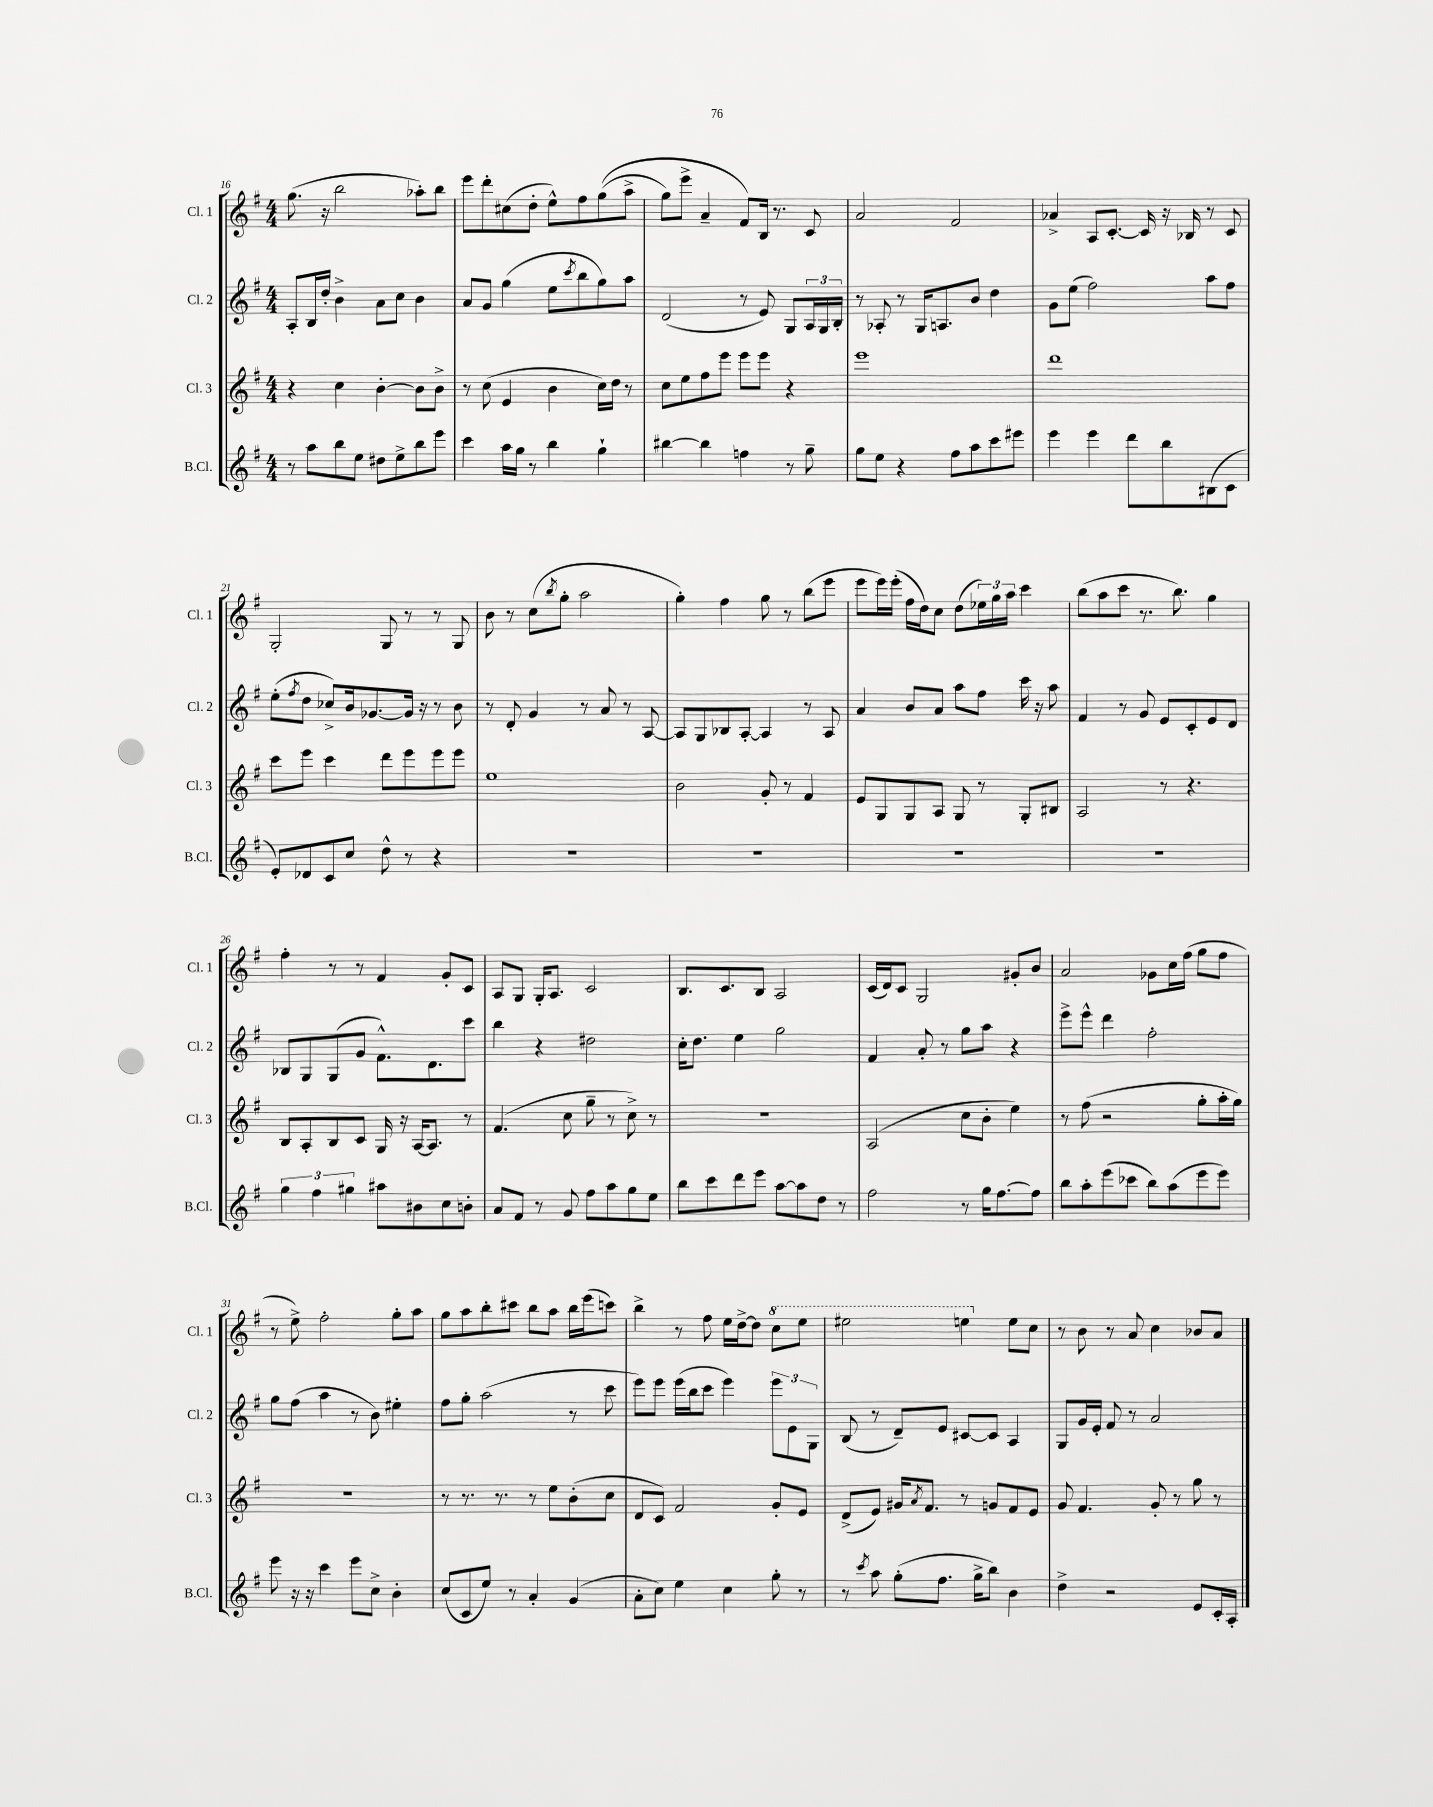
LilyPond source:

<<
\new StaffGroup <<
\new Staff = "s0" \with { instrumentName = "Cl. 1" shortInstrumentName = "Cl. 1" } {
    \clef treble \key g \major \numericTimeSignature \time 4/4
    g''8.( r16 b''2 aes''8-.) b''8 |
    e'''8 d'''8-. cis''8( d''8-. e''8-^) fis''8 g''8(\( a''8-> |
    g''8) e'''8-> a'4-- fis'8\) b16 r8. c'8 |
    a'2 fis'2 |
    aes'4-> a8 c'8.~-. c'16 r16 bes16 r8 c'8 |
    g2-. g8 r8 r8 g8 |
    b'8 r8 c''8( \acciaccatura { b''8 } g''8-. a''2 |
    g''4-.) fis''4 g''8 r8 b''8( e'''8 |
    e'''8 e'''16) e'''16-.( fis''16 d''16) c''8 d''8( \tuplet 3/2 { ees''16) g''16 a''16 } c'''4 |
    b''8( a''8 c'''8 r8. b''8.) g''4 |
    fis''4-. r8 r8 fis'4 g'8-. c'8 |
    a8 g8 g16-. a8. c'2 |
    b8. c'8. b8 a2 |
    c'16( d'16) c'8 g2 gis'8-. b'8 |
    a'2 ges'8 c''16 fis''16( g''8 fis''8 |
    r8 e''8->) fis''2-. g''8-. a''8 |
    g''8 a''8 b''8-. cis'''8 b''8 a''8 b''16 e'''16( c'''8) |
    b''4-> r8 fis''8 e''16 d''16~-> d''8 \ottava #1 c'''8 e'''8 |
    eis'''2 e'''4 \ottava #0 e''8 c''8 |
    r8 b'8 r8 a'8 c''4 bes'8 a'8 \bar "|." |
}
\new Staff = "s1" \with { instrumentName = "Cl. 2" shortInstrumentName = "Cl. 2" } {
    \clef treble \key g \major \numericTimeSignature \time 4/4
    a8-. b16 d''16-. b'4-> a'8 c''8 b'4 |
    a'8 g'8 g''4( e''8 \acciaccatura { c'''8 } b''8 g''8) a''8 |
    d'2( r8 e'8) g8 \tuplet 3/2 { a16 g16 b16-. } |
    r8 aes8-. r8 g16 a8. b'8 d''4 |
    g'8 e''8( fis''2) a''8 fis''8 |
    e''8-.( \acciaccatura { fis''8 } d''8 ces''8->) b'16 ges'8.~ ges'16 r16 r8 b'8 |
    r8 d'8-. g'4 r8 a'8 r8 a8~ |
    a8 g8 bes8 a8~-. a4 r8 a8 |
    a'4 b'8 a'8 a''8 fis''8 c'''16 r16 a''8 |
    fis'4 r8 g'8 e'8 c'8-. e'8 d'8 |
    bes8 g8 g8( g'8 fis'8.-^) d'8. c'''8 |
    b''4 r4 dis''2 |
    c''16-. d''8. e''4 g''2 |
    fis'4 a'8-. r8 g''8 a''8 r4 |
    e'''8-> e'''8-^ d'''4 fis''2-. |
    g''8 fis''8( a''4 r8 b'8) eis''4-. |
    fis''8 g''8-. a''2( r8 c'''8 |
    e'''8) e'''8 e'''16( b''16 c'''8 e'''4) \tuplet 3/2 { e'''8 e'8 g8 } |
    b8( r8 d'8--) e'8 cis'8~ cis'8 a4 |
    g8 g'16 e'16-. fis'8 r8 a'2 \bar "|." |
}
\new Staff = "s2" \with { instrumentName = "Cl. 3" shortInstrumentName = "Cl. 3" } {
    \clef treble \key g \major \numericTimeSignature \time 4/4
    r4 c''4 b'4~-. b'8 b'8-> |
    r8 c''8( e'4 b'4 c''16) d''16 r8 |
    c''8 e''8 fis''8 e'''8 e'''8 e'''8 r4 |
    e'''1 |
    d'''1 |
    c'''8 e'''8 c'''4 d'''8 e'''8 e'''8 e'''8 |
    e''1 |
    b'2 g'8-. r8 fis'4 |
    e'8 g8 g8 a8 g8 r8 g8-. bis8 |
    a2 r8 r4. |
    b8 a8-. b8 c'8 g16 r16 a16~ a8. r8 |
    fis'4.( c''8 g''8-- r8 c''8->) r8 |
    R1 |
    a2( c''8 b'8-. e''4) |
    r8 fis''8( r2 g''8-. a''16-. g''16) |
    r1 |
    r8 r8. r8. r8 e''8 b'8-.( c''8 |
    d'8 c'8) fis'2 g'8-. e'8 |
    d'8->( e'8) gis'16 \acciaccatura { a'8 } fis'8. r8 g'8 fis'8 e'8 |
    g'8 fis'4. g'8-. r8 g''8 r8 \bar "|." |
}
\new Staff = "s3" \with { instrumentName = "B.Cl." shortInstrumentName = "B.Cl." } {
    \clef treble \key g \major \numericTimeSignature \time 4/4
    r8 a''8 b''8 e''8 dis''8 e''8-> b''8 e'''8 |
    c'''4 a''16 g''16 r8 b''4 g''4-! |
    bis''4~ bis''4 f''4 r8 g''8-- |
    g''8 e''8 r4 fis''8 a''8 c'''8 eis'''8 |
    e'''4 e'''4 d'''8 b''8 bis8( c'8 |
    e'8-.) des'8 c'8 c''8 d''8-^ r8 r4 |
    R1 |
    R1 |
    R1 |
    R1 |
    \tuplet 3/2 { g''4 fis''4 gis''4 } ais''8 bis'8 c''8 b'8-. |
    a'8 fis'8 r8 g'8 fis''8 a''8 g''8 e''8 |
    b''8 c'''8 d'''8 e'''8 a''8~ a''8 d''8 r8 |
    fis''2 r8 g''16 fis''8.~ fis''8 |
    b''8 a''8-. e'''8( ces'''8 b''8) a''8( e'''8 e'''8) |
    e'''8 r16 r16 c'''4 e'''8 c''8-> b'4-. |
    c''8( c'8 e''8) r8 a'4-. g'4( |
    a'8-. c''8) e''4 c''4 g''8-. r8 |
    r8 \acciaccatura { c'''8 } a''8 g''8-.( fis''8. g''16-> b''8) b'4 |
    d''4-> r2 e'8 c'16-. a16-. \bar "|." |
}
>>
>>
\layout { \context { \Score currentBarNumber = #16 } }
